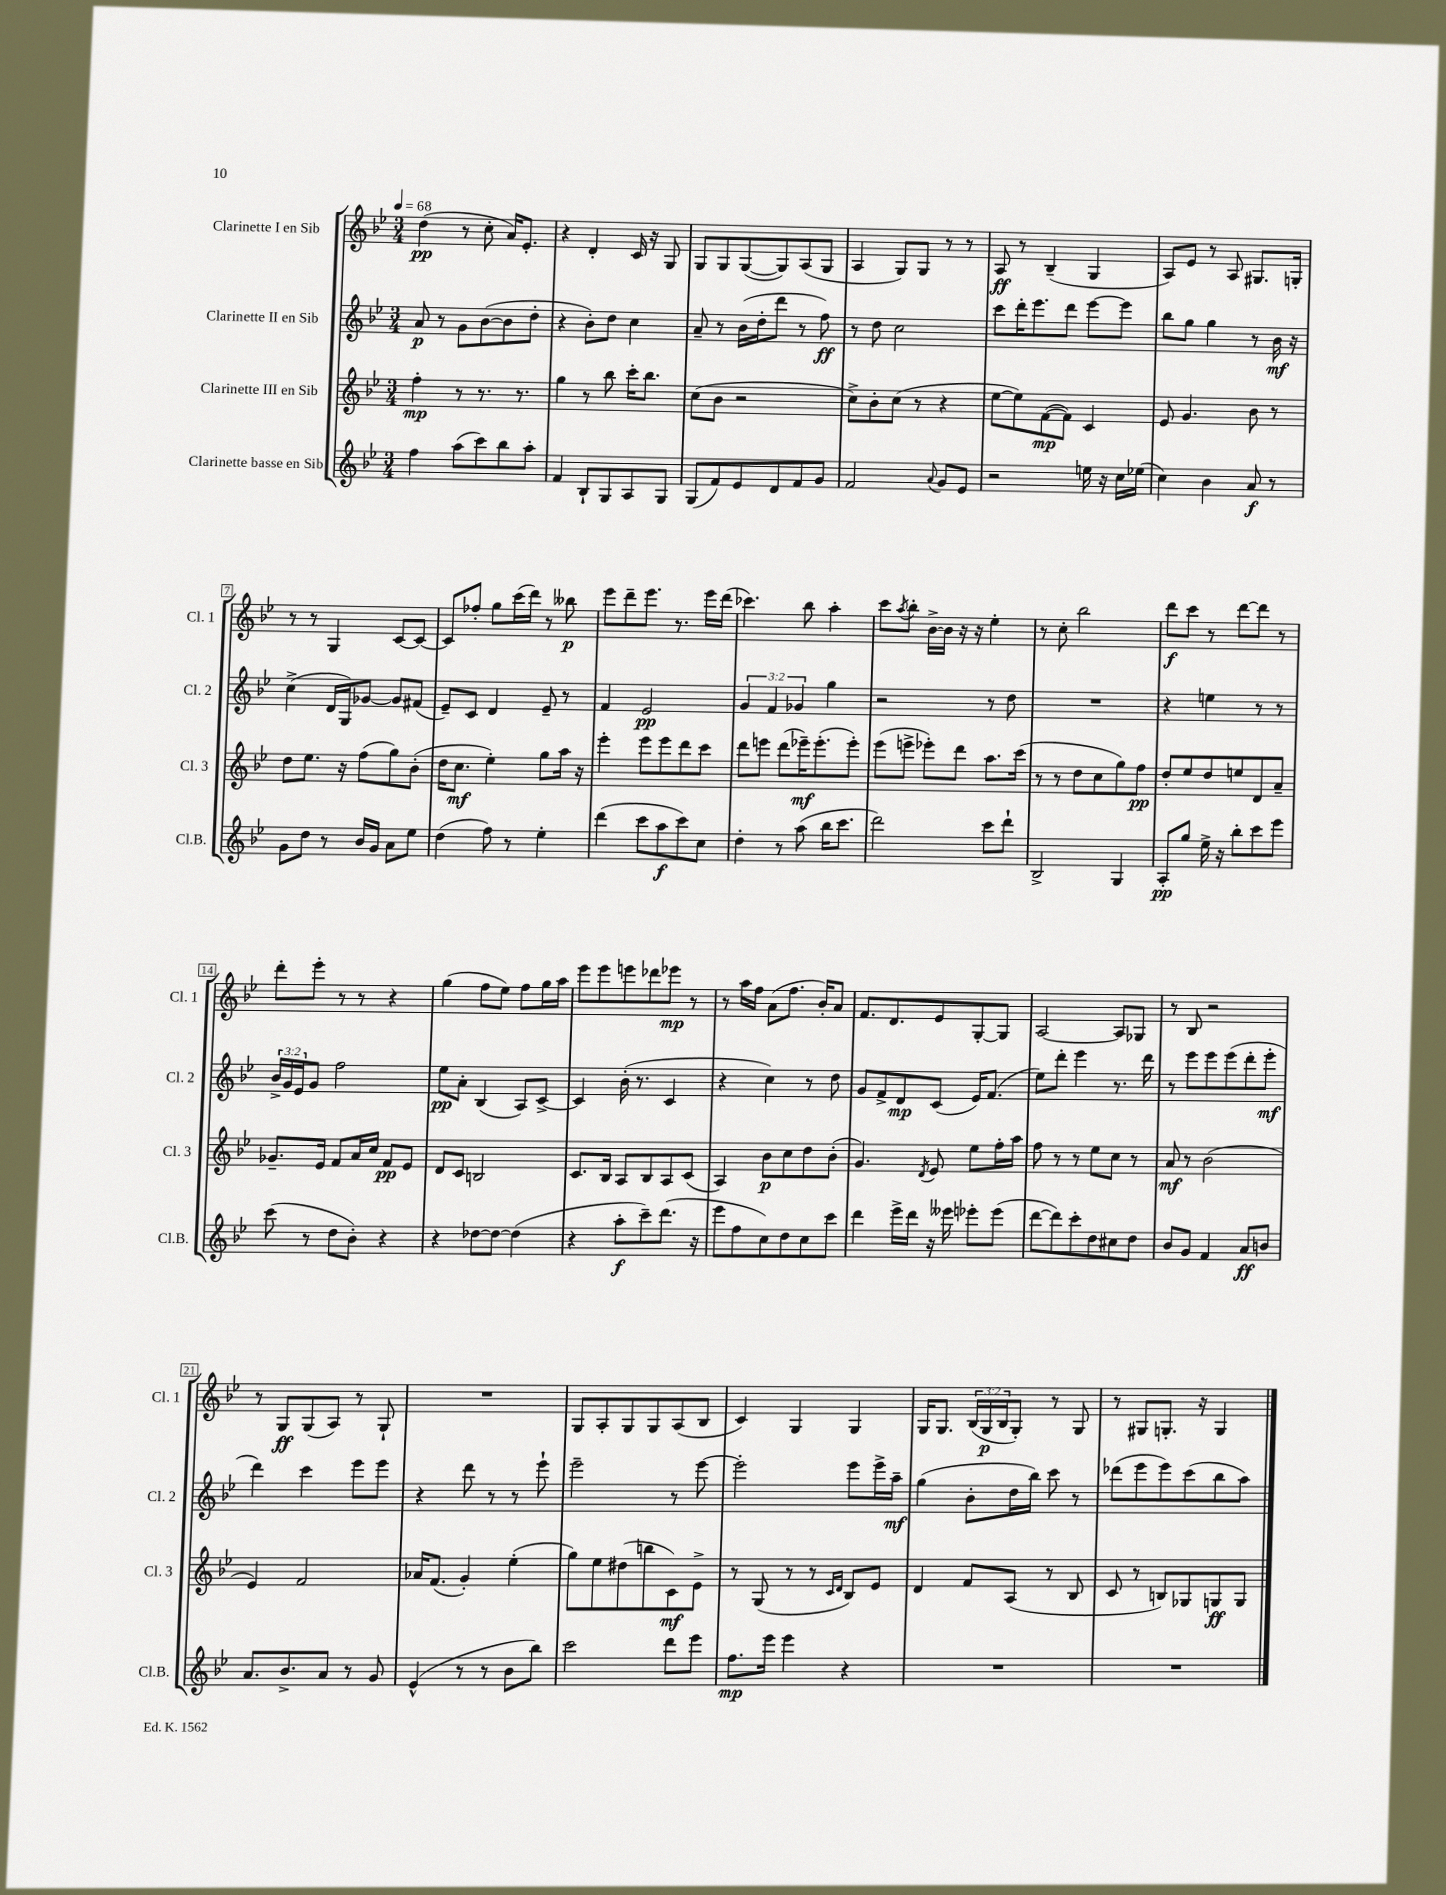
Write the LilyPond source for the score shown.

<<
\new StaffGroup <<
\new Staff = "s0" \with { instrumentName = "Clarinette I en Sib" shortInstrumentName = "Cl. 1" } {
    \clef treble \key bes \major \numericTimeSignature \time 3/4 \override Staff.TupletNumber.text = #tuplet-number::calc-fraction-text \tempo 4 = 68
    d''4\pp( r8 c''8-. a'16) ees'8.-. |
    r4 d'4-. c'16 r16 g8 |
    g8 g8 g8~( g8) a8( g8 |
    a4 g8) g8 r8 r8 |
    a8\ff r8 bes4--( g4 |
    a8) ees'8 r8 a8 gis8. g16-. |
    r8 r8 g4 c'8~ c'8~ |
    c'8 fes''8-. g''8 c'''16( d'''16) r8 beses''8\p |
    ees'''8 d'''8-- ees'''8. r8. ees'''16 d'''16( |
    ces'''4.) bes''8 a''4-. |
    c'''8 \acciaccatura { a''8 } bes''8-. bes'16~-> bes'16 r16 r16 ees''4-. |
    r8 c''8-. bes''2 |
    d'''8\f c'''8 r8 d'''8~ d'''8 r8 |
    d'''8-. ees'''8-. r8 r8 r4 |
    g''4( f''8 ees''8) f''8 g''16 a''16 |
    ees'''8 ees'''8 e'''8 des'''8 ees'''8\mp r8 |
    r8 a''16 f''16 a'8( f''8. bes'16-.) a'8 |
    f'8. d'8. ees'8 g8~-. g8 |
    a2~ a8 ges8 |
    r8 bes8 r2 |
    r8 g8\ff g8( a8) r8 g8-! |
    R2. |
    g8 a8-. g8 g8 a8( bes8 |
    c'4) g4 g4 |
    g16 g8. \tuplet 3/2 { bes16( g16\p bes16 } g8-.) r8 g8 |
    r8 gis8 g8.-. r16 g4 \bar "|." |
}
\new Staff = "s1" \with { instrumentName = "Clarinette II en Sib" shortInstrumentName = "Cl. 2" } {
    \clef treble \key bes \major \numericTimeSignature \time 3/4 \override Staff.TupletNumber.text = #tuplet-number::calc-fraction-text
    a'8\p r8 g'8 bes'8~( bes'8 d''8-. |
    r4 bes'8-.) d''8 c''4 |
    a'8-- r8 bes'16( d''16-. d'''8 r8 f''8\ff) |
    r8 d''8 c''2 |
    c'''8 d'''16-. ees'''8. d'''8 ees'''8~ ees'''8 |
    bes''8 g''8 g''4 r8 bes'16\mf r16 |
    c''4->( d'16 g16) ges'8~ ges'8 fis'8( |
    ees'8--) c'8 d'4 ees'8-- r8 |
    f'4 ees'2\pp |
    \tuplet 3/2 { g'4 f'4 ges'4 } g''4 |
    r2 r8 d''8 |
    R2. |
    r4 e''4 r8 r8 |
    \tuplet 3/2 { bes'16-> g'16 ees'16 } g'8 f''2 |
    ees''8\pp a'8-. bes4( a8) c'8~-> |
    c'4 bes'16-.( r8. c'4 |
    r4 c''4) r8 d''8 |
    g'8 f'8-> d'8\mp c'8( ees'16) f'8.( |
    ees''8) d'''8-. ees'''4 r8. d'''16 |
    r8 ees'''8 ees'''8 ees'''8( d'''8-. ees'''8-.\mf |
    d'''4) c'''4 ees'''8 ees'''8 |
    r4 d'''8 r8 r8 ees'''8-! |
    ees'''2-- r8 ees'''8~ |
    ees'''2-. ees'''8 ees'''16-> a''16--\mf |
    g''4( bes'8-. d''16 bes''16) c'''8 r8 |
    des'''8( ees'''8 ees'''8) c'''8( bes''8 a''8) \bar "|." |
}
\new Staff = "s2" \with { instrumentName = "Clarinette III en Sib" shortInstrumentName = "Cl. 3" } {
    \clef treble \key bes \major \numericTimeSignature \time 3/4
    f''4-.\mp r8 r8. r8. |
    g''4 r8 bes''8 c'''16-. bes''8. |
    c''8( bes'8 r2 |
    c''8->) bes'8-. c''8( r8 r4 |
    ees''8~ ees''8) f'8~\mp( f'8) c'4 |
    ees'8 g'4. bes'8 r8 |
    d''8 ees''8. r16 f''8( g''8) bes'8-.( |
    d''16 c''8.\mf ees''4-.) g''8 a''16 r16 |
    ees'''4-. ees'''8 ees'''8 d'''8 c'''8 |
    d'''8 e'''8 d'''8( ees'''16--\mf) ees'''8.-.( ees'''8-.) |
    ees'''8( e'''8-> ees'''8-.) d'''8 a''8. c'''16( |
    r8 r8 d''8 c''8 g''8) f''8\pp |
    d''8-. ees''8 d''8 e''8 d'8 a'8-- |
    ges'8.-- ees'16 f'8 a'16 c''16 f'8\pp ees'8 |
    d'8 c'8 b2 |
    c'8. bes16 a8 bes8 a8 c'8( |
    a4) bes'8\p c''8 d''8 bes'8-.( |
    g'4.) \acciaccatura { d'8 } ees'8 ees''8 f''16-. a''16 |
    f''8 r8 r8 ees''8 c''8 r8 |
    a'8\mf r8 bes'2( |
    ees'4) f'2 |
    aes'16 f'8.( g'4-.) ees''4-.( |
    g''8) ees''8 dis''8( b''8 c'8\mf) ees'8-> |
    r8 g8( r8 r8 \grace { c'16 d'16 } bes8) ees'8 |
    d'4 f'8 a8( r8 bes8 |
    c'8 r8 b8) ges8 g8\ff g8 \bar "|." |
}
\new Staff = "s3" \with { instrumentName = "Clarinette basse en Sib" shortInstrumentName = "Cl.B." } {
    \clef treble \key bes \major \numericTimeSignature \time 3/4
    f''4 a''8( c'''8) bes''8 a''8-. |
    f'4 bes8-! g8 a8 g8 |
    g8( f'8) ees'8 d'8 f'8 g'8 |
    f'2 \appoggiatura { a'8 } g'8 ees'8 |
    r2 e''16 r16 c''16 ees''16( |
    c''4) bes'4 a'8\f r8 |
    g'8 d''8 r8 bes'16 g'16 a'8 ees''8 |
    d''4( f''8) r8 ees''4-. |
    d'''4( c'''8 a''8\f c'''8) c''8 |
    d''4-. r8 a''8( bes''16 c'''8. |
    d'''2) c'''8 d'''8-! |
    bes2-> g4 |
    a8-.\pp g''8 ees''16-> r16 bes''8-. c'''8 ees'''8 |
    c'''8( r8 d''8 bes'8-.) r4 |
    r4 des''8~ des''8~ des''4( |
    r4 a''8-.\f c'''8--) d'''8.( r16 |
    ees'''8 f''8 c''8) d''8 c''8 c'''8 |
    d'''4 ees'''16-> d'''16 r16 eeses'''16 ees'''8-. ees'''8( |
    d'''8~ d'''8) c'''8-. d''8 cis''8 d''8 |
    bes'8 g'8 f'4 a'8\ff b'8 |
    a'8. bes'8.-> a'8 r8 g'8 |
    ees'4-^( r8 r8 bes'8 bes''8) |
    c'''2 d'''8 ees'''8 |
    f''8.\mp ees'''16 ees'''4 r4 |
    R2. |
    R2. \bar "|." |
}
>>
>>
\layout { \context { \Score \override BarNumber.stencil = #(make-stencil-boxer 0.1 0.3 ly:text-interface::print) } }
